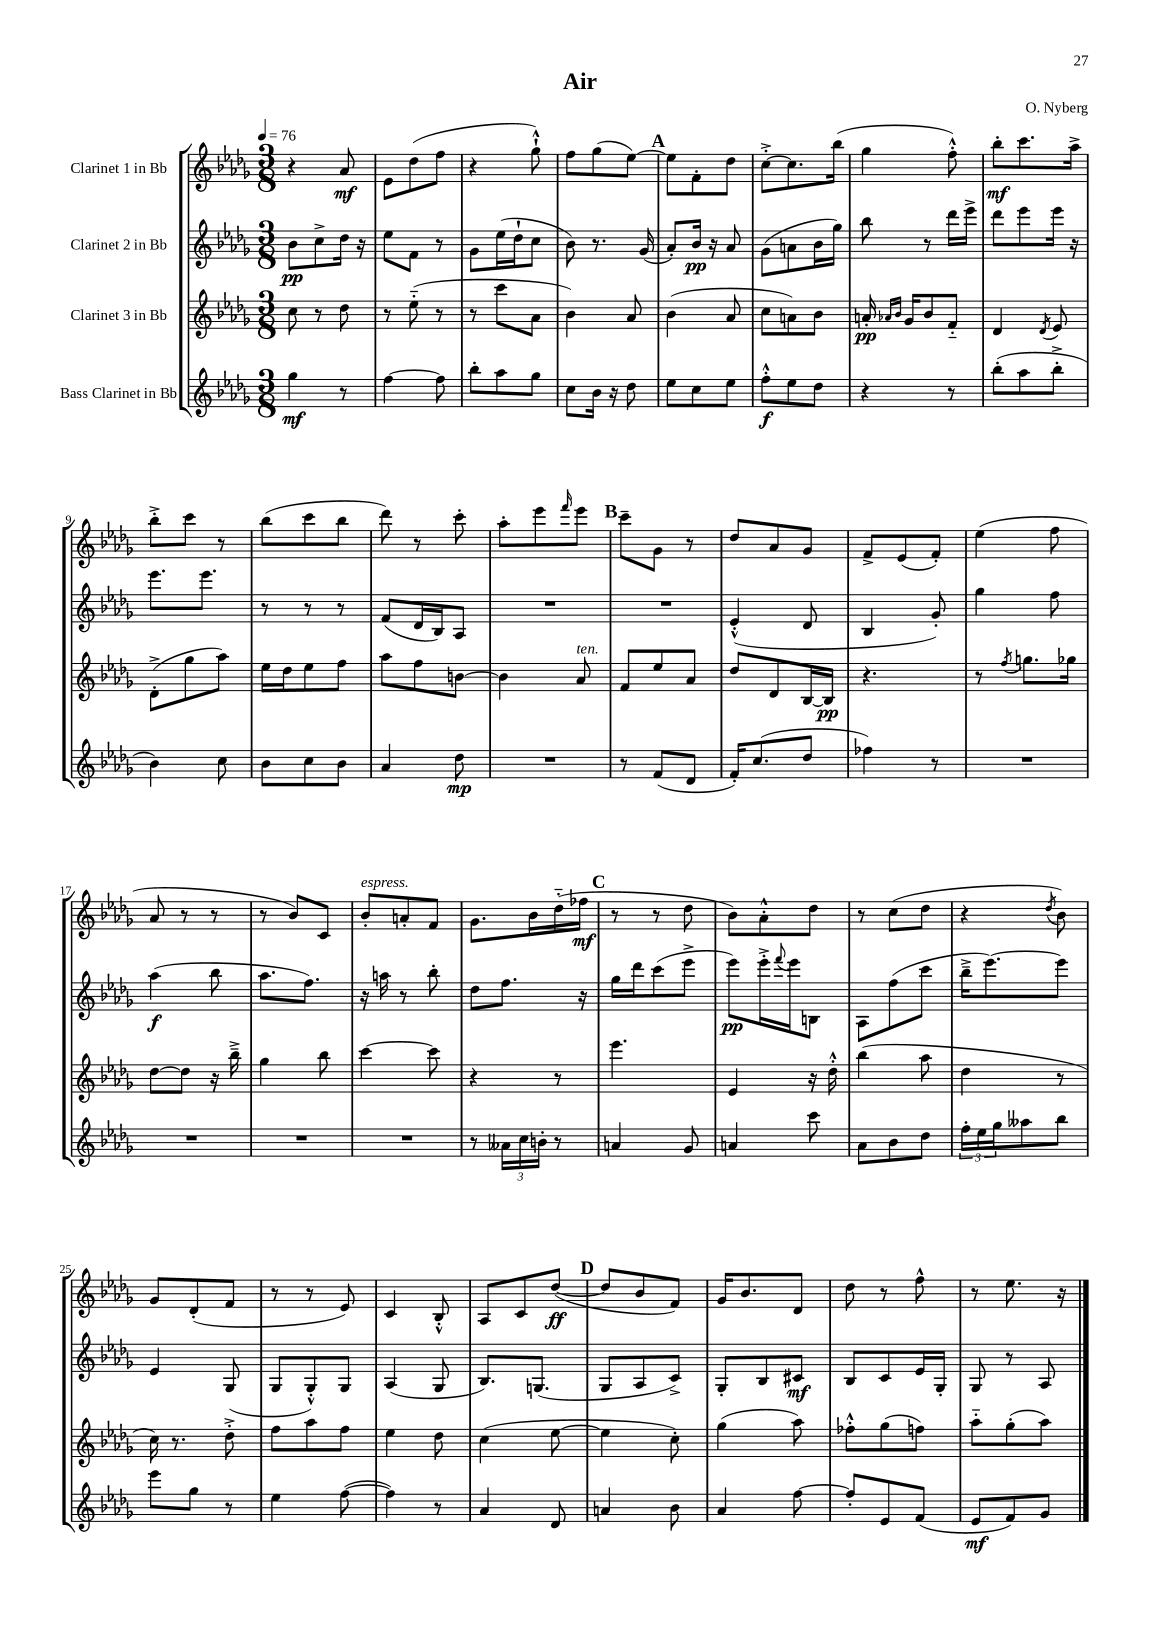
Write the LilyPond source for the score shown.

\header { title = "Air" composer = "O. Nyberg" }
<<
\new StaffGroup <<
\new Staff = "s0" \with { instrumentName = "Clarinet 1 in Bb" } {
    \clef treble \key des \major \numericTimeSignature \time 3/8 \tempo 4 = 76
    r4 aes'8\mf |
    ees'8 des''8( f''8 |
    r4 ges''8-!-^) |
    f''8 ges''8( ees''8~) |
    \mark \markup { \bold "A" } ees''8 f'8-. des''8 |
    c''8~-.-> c''8. bes''16( |
    ges''4 f''8-.-^) |
    bes''8-.\mf c'''8. aes''16-> |
    bes''8-.-> c'''8 r8 |
    bes''8( c'''8 bes''8 |
    des'''8) r8 c'''8-. |
    aes''8-. ees'''8 \grace { f'''16 } ees'''8 |
    \mark \markup { \bold "B" } c'''8-- ges'8 r8 |
    des''8 aes'8 ges'8 |
    f'8-> ees'8( f'8-.) |
    ees''4( f''8 |
    aes'8 r8 r8 |
    r8 bes'8) c'8 |
    bes'8-.^\markup { \italic "espress." } a'8-. f'8 |
    ges'8. bes'16 des''16-_( fes''16\mf |
    \mark \markup { \bold "C" } r8 r8 des''8 |
    bes'8) aes'8-.-^ des''8 |
    r8 c''8( des''8 |
    r4 \acciaccatura { des''8 } bes'8) |
    ges'8 des'8-.( f'8 |
    r8 r8 ees'8) |
    c'4 bes8-.-^ |
    aes8 c'8 des''8~\ff( |
    \mark \markup { \bold "D" } des''8 bes'8 f'8) |
    ges'16 bes'8. des'8 |
    des''8 r8 f''8-^ |
    r8 ees''8. r16 \bar "|." |
}
\new Staff = "s1" \with { instrumentName = "Clarinet 2 in Bb" } {
    \clef treble \key des \major \numericTimeSignature \time 3/8
    bes'8\pp c''8-> des''16 r16 |
    ees''8 f'8 r8 |
    ges'8 ees''16( des''16-! c''8 |
    bes'8) r8. ges'16( |
    \mark \markup { \bold "A" } aes'8-.) bes'16\pp r16 aes'8 |
    ges'8( a'8 bes'16 ges''16) |
    bes''8 r8 des'''16 ees'''16-> |
    des'''8 ees'''8 ees'''16 r16 |
    ees'''8. ees'''8. |
    r8 r8 r8 |
    f'8( des'16 bes16) aes8 |
    R4. |
    \mark \markup { \bold "B" } R4. |
    ees'4-.-^( des'8 |
    bes4 ges'8-.) |
    ges''4 f''8 |
    aes''4\f( bes''8 |
    aes''8. f''8.) |
    r16 a''16 r8 bes''8-. |
    des''8 f''8. r16 |
    \mark \markup { \bold "C" } ges''16 des'''16 c'''8( ees'''8-> |
    ees'''8\pp) ees'''16-.-> \appoggiatura { f'''8 } ees'''16 b8 |
    aes8 f''8( c'''8 |
    bes''16---> ees'''8.~) ees'''8 |
    ees'4 ges8( |
    ges8 ges8-.-^) ges8 |
    aes4( ges8 |
    bes8.) g8.( |
    \mark \markup { \bold "D" } ges8 aes8 c'8->) |
    ges8-. bes8 cis'8\mf |
    bes8 c'8 ees'16 ges16-. |
    ges8 r8 aes8 \bar "|." |
}
\new Staff = "s2" \with { instrumentName = "Clarinet 3 in Bb" } {
    \clef treble \key des \major \numericTimeSignature \time 3/8
    c''8 r8 des''8 |
    r8 ees''8-_( r8 |
    r8 c'''8 aes'8 |
    bes'4) aes'8 |
    \mark \markup { \bold "A" } bes'4( aes'8 |
    c''8 a'8) bes'8 |
    a'16-.\pp \grace { aes'16 bes'16 } ges'16 bes'8 f'8-_ |
    des'4 \acciaccatura { des'8 } ees'8 |
    des'8-.->( ges''8 aes''8) |
    ees''16 des''16 ees''8 f''8 |
    aes''8 f''8 b'8~ |
    b'4 aes'8^\markup { \italic "ten." } |
    \mark \markup { \bold "B" } f'8 ees''8 aes'8 |
    des''8 des'8 bes16~ bes16\pp |
    r4. |
    r8 \acciaccatura { f''8 } g''8. ges''16 |
    des''8~ des''8 r16 bes''16---> |
    ges''4 bes''8 |
    c'''4~ c'''8 |
    r4 r8 |
    \mark \markup { \bold "C" } ees'''4. |
    ees'4 r16 des''16-.-^ |
    bes''4( aes''8 |
    des''4 r8 |
    c''16) r8. des''8-.-> |
    f''8 aes''8 f''8 |
    ees''4 des''8 |
    c''4( ees''8~ |
    \mark \markup { \bold "D" } ees''4 c''8-.) |
    ges''4( aes''8) |
    fes''8-.-^ ges''8( f''8) |
    aes''8-_ ges''8-.( aes''8) \bar "|." |
}
\new Staff = "s3" \with { instrumentName = "Bass Clarinet in Bb" } {
    \clef treble \key des \major \numericTimeSignature \time 3/8
    ges''4\mf r8 |
    f''4~ f''8 |
    bes''8-. aes''8 ges''8 |
    c''8 bes'16 r16 des''8 |
    \mark \markup { \bold "A" } ees''8 c''8 ees''8 |
    f''8-.-^\f ees''8 des''8 |
    r4 r8 |
    bes''8-.( aes''8 bes''8-.-> |
    bes'4) c''8 |
    bes'8 c''8 bes'8 |
    aes'4 des''8\mp |
    R4. |
    \mark \markup { \bold "B" } r8 f'8( des'8 |
    f'16-.) c''8.( des''8 |
    fes''4) r8 |
    R4. |
    R4. |
    R4. |
    R4. |
    r8 \tuplet 3/2 { aeses'16 c''16 b'16-. } r8 |
    \mark \markup { \bold "C" } a'4 ges'8 |
    a'4 c'''8 |
    aes'8 bes'8 des''8 |
    \tuplet 3/2 { f''16-. ees''16 ges''16 } aeses''8 bes''8 |
    ees'''8 ges''8 r8 |
    ees''4 f''8~( |
    f''4) r8 |
    aes'4 des'8 |
    \mark \markup { \bold "D" } a'4 bes'8 |
    aes'4 f''8~ |
    f''8-. ees'8 f'8( |
    ees'8\mf f'8) ges'8 \bar "|." |
}
>>
>>
